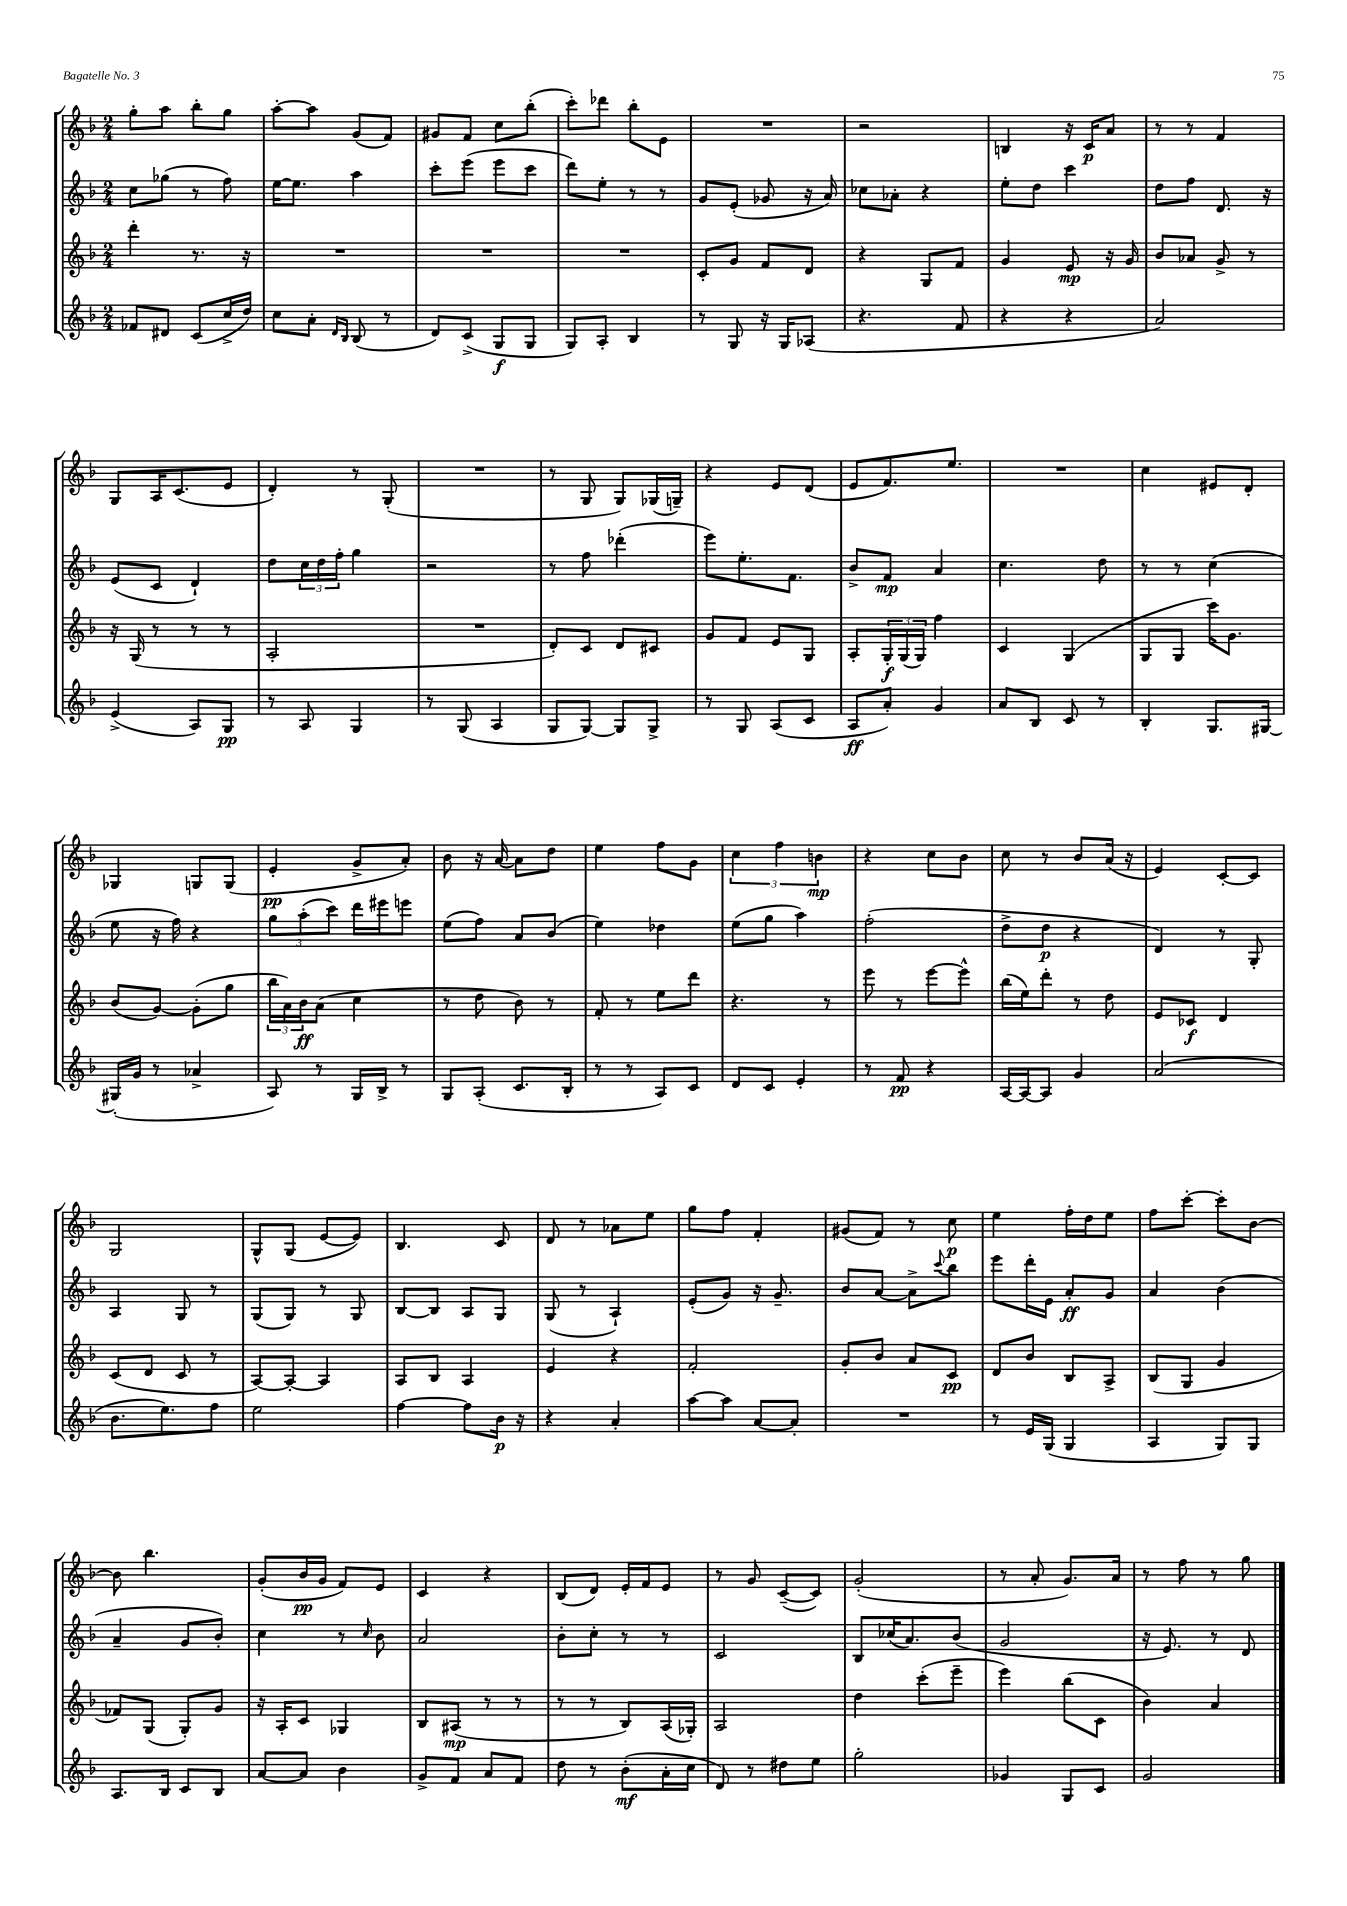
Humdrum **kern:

**kern	**kern	**kern	**kern
*staff4	*staff3	*staff2	*staff1
*clefG2	*clefG2	*clefG2	*clefG2
*k[b-]	*k[b-]	*k[b-]	*k[b-]
*M2/4	*M2/4	*M2/4	*M2/4
8f-/L	4ddd'\	8cc\L	8gg'\L
8d#/J	.	(8gg-\J	8aa\J
(8c/L	8.r	8r	8bb-'\L
16cc^/L	.	8ff\)	8gg\J
16dd/JJ)	16r	.	.
=	=	=	=
8cc\L	2r	[16ee\LK	[8aa'\L
.	.	8.ee\]J	.
8a'\J	.	.	8aa\]J
16qqd/LL	.	.	.
16qqB-/JJ	.	.	.
(8B-/	.	4aa\	(8g/L
8r	.	.	8f/J)
=	=	=	=
8d/L)	2r	8ccc'\L	8g#/L
(8c^/J	.	(8eee\J	8f/J
8G/L	.	8eee\L	8cc\L
8G/J	.	8ccc\J	(8bb-'\J
=	=	=	=
8G/L)	2r	8ddd\L)	8ccc'\L)
8A'/J	.	8ee'\J	8ddd-\J
4B-/	.	8r	8bb-'\L
.	.	8r	8e\J
=	=	=	=
8r	8c'/L	8g/L	2r
8G/	8g/J	(8e'/J	.
16r	8f/L	8g-/	.
16G/LK	.	.	.
(8A-/J	8d/J	16r	.
.	.	16a/)	.
=	=	=	=
4.r	4r	8cc-\L	2r
.	.	8a-'\J	.
.	8G/L	4r	.
8f/	8f/J	.	.
=	=	=	=
4r	4g/	8ee'\L	4B/
.	.	8dd\J	.
4r	8e/	4ccc\	16r
.	.	.	16c/LK
.	16r	.	8a/J
.	16g/	.	.
=	=	=	=
2a/)	8b-/L	8dd\L	8r
.	8a-/J	8ff\J	8r
.	8g^/	8.d/	4f/
.	8r	.	.
.	.	16r	.
=	=	=	=
(4e^/	16r	(8e/L	8G/L
.	(16G/	.	.
.	8r	8c/J	16A/K
.	.	.	(8.c/
8A/L)	8r	4d`/)	.
8G/J	8r	.	8e/J
=	=	=	=
8r	2A'/	8dd\L	4d'/)
8A/	.	24cc\L	.
.	.	24dd\	.
.	.	24ff'\JJ	.
4G/	.	4gg\	8r
.	.	.	(8G'/
=	=	=	=
8r	2r	2r	2r
(8G/	.	.	.
4A/	.	.	.
=	=	=	=
8G/L	8d'/L)	8r	8r
[8G/J)	8c/J	8ff\	8G/
8G/]L	8d/L	(4ddd-'\	8G/L)
8G^/J	8c#/J	.	(16G-/L
.	.	.	16G~/JJ)
=	=	=	=
8r	8g/L	8eee\L)	4r
8G/	8f/J	8.ee'\	.
(8A/L	8e/L	.	8e/L
.	.	8.f\J	.
8c/J	8G/J	.	(8d/J
=	=	=	=
8A/L	8A'/L	8b-^/L	8e/L
8a'/J)	24G'/L	8f/J	8.f/)
.	(24G/	.	.
.	24G/JJ)	.	.
4g/	4ff\	4a/	.
.	.	.	8.ee/J
=	=	=	=
8a/L	4c/	4.cc\	2r
8B-/J	.	.	.
8c/	(4G/	.	.
8r	.	8dd\	.
=	=	=	=
4B-'/	8G/L	8r	4cc\
.	8G/J	8r	.
8.G/L	16ccc\LK)	(4cc\	8e#/L
.	8.g\J	.	.
.	.	.	8d'/J
[16G#/Jk	.	.	.
=	=	=	=
(16G#'/]LL	(8b-/L	8ee\	4G-/
16g/JJ	.	.	.
8r	[8g/J)	16r	.
.	.	16ff\)	.
4a-^/	(8g'\]L	4r	8G/L
.	8gg\J	.	(8G/J
=	=	=	=
8A/)	24bb-\LL	12gg\L	4e'/
.	24a\)	.	.
.	24b-\J	(12aa'\	.
8r	(8a\J	.	.
.	.	12ccc\J)	.
16G/LL	4cc\	16ddd\LL	8g^/L
16B-^/JJ	.	16eee#\J	.
8r	.	8eee\J	8a'/J)
=	=	=	=
8G/L	8r	(8ee\L	8b-\
(8A'/J	8dd\	8ff\J)	16r
.	.	.	[16a/
8.c/L	8b-\)	8a/L	8a\]L
.	8r	(8b-/J	8dd\J
16B-'/Jk	.	.	.
=	=	=	=
8r	8f'/	4ee\)	4ee\
8r	8r	.	.
8A/L)	8ee\L	4dd-\	8ff\L
8c/J	8ddd\J	.	8g\J
=	=	=	=
8d/L	4.r	(8ee\L	6cc\
8c/J	.	8gg\J	.
.	.	.	6ff\
4e'/	.	4aa\)	.
.	.	.	6b\
.	8r	.	.
=	=	=	=
8r	8eee\	(2ff'\	4r
8f/	8r	.	.
4r	[8eee\L	.	8cc\L
.	8eee^^\]J	.	8b-\J
=	=	=	=
[16A/LL	(16bb-\LL	8dd^\L	8cc\
16A/_J	16ee\J)	.	.
8A/]J	8ddd'\J	8dd\J	8r
4g/	8r	4r	8b-/L
.	8dd\	.	(16a/Jk
.	.	.	16r
=	=	=	=
(2a/	8e/L	4d/)	4e/)
.	8c-/J	.	.
.	4d/	8r	[8c'/L
.	.	8G'/	8c/]J
=	=	=	=
8.b-\L	(8c/L	4A/	2G/
.	8d/J	.	.
8.ee\)	.	.	.
.	8c/	8G/	.
8ff\J	8r	8r	.
=	=	=	=
2ee\	[8A/L)	(8G/L	8G^^/L
.	8A'/_J	8G/J)	(8G/J
.	4A/]	8r	[8e/L
.	.	8G/	8e/]J)
=	=	=	=
[4ff\	8A/L	[8B-/L	4.B-/
.	8B-/J	8B-/]J	.
8ff\]L	4A/	8A/L	.
16b-\Jk	.	8G/J	8c/
16r	.	.	.
=	=	=	=
4r	4e/	(8G/	8d/
.	.	8r	8r
4a'/	4r	4A`/)	8a-\L
.	.	.	8ee\J
=	=	=	=
[8aa\L	2f'/	(8e'/L	8gg\L
8aa\]J	.	8g/J)	8ff\J
[8a/L	.	16r	4f'/
.	.	8.g~/	.
8a'/]J	.	.	.
=	=	=	=
2r	8g'/L	8b-/L	(8g#/L
.	8b-/J	[8a/J	8f/J)
.	8a/L	8a^\]L	8r
.	.	8qqccc/	.
.	8c/J	8bb-\J	8cc\
=	=	=	=
8r	8d/L	8eee\L	4ee\
16e/LL	8b-/J	16ddd'\L	.
(16G/JJ	.	16e\JJ	.
4G/	8B-/L	8a'/L	16ff'\LL
.	.	.	16dd\J
.	8A^/J	8g/J	8ee\J
=	=	=	=
4A/	(8B-/L	4a/	8ff\L
.	8G/J	.	[8ccc'\J
8G/L)	4g/	(4b-\	8ccc'\]L
8G/J	.	.	[8b-\J
=	=	=	=
8.A/L	8f-/L)	4a~/	8b-\]
.	(8G/J	.	4.bb-\
16B-/Jk	.	.	.
8c/L	8G'/L)	8g/L	.
8B-/J	8g/J	8b-'/J)	.
=	=	=	=
[8a/L	16r	4cc\	(8g'/L
.	16A'/LK	.	.
8a/]J	8c/J	.	16b-/L
.	.	.	16g/JJ
4b-\	4G-/	8r	8f/L)
.	.	16qqcc/	.
.	.	8b-\	8e/J
=	=	=	=
8g^/L	8B-/L	2a/	4c/
8f/J	(8A#/J	.	.
8a/L	8r	.	4r
8f/J	8r	.	.
=	=	=	=
8dd\	8r	8b-'\L	(8B-/L
8r	8r	8cc'\J	8d/J)
(8b-'\L	8B-/L)	8r	16e'/LL
.	.	.	16f/J
16a'\L	(16A/L	8r	8e/J
16cc\JJ	16G-'/JJ)	.	.
=	=	=	=
8d/)	2A/	2c/	8r
8r	.	.	8g/
8dd#\L	.	.	([8c~/L
8ee\J	.	.	8c/]J)
=	=	=	=
2gg'\	4dd\	8B-/L	(2g'/
.	.	(16cc-/K	.
.	.	8.a/)	.
.	(8ccc'\L	.	.
.	8eee~\J	(8b-/J	.
=	=	=	=
4g-/	4eee\)	2g/	8r
.	.	.	8a'/
8G/L	(8bb-\L	.	8.g/L)
8c/J	8c\J	.	.
.	.	.	16a/Jk
=	=	=	=
2g/	4b-\)	16r	8r
.	.	8.e/)	.
.	.	.	8ff\
.	4a/	8r	8r
.	.	8d/	8gg\
==	==	==	==
*-	*-	*-	*-
